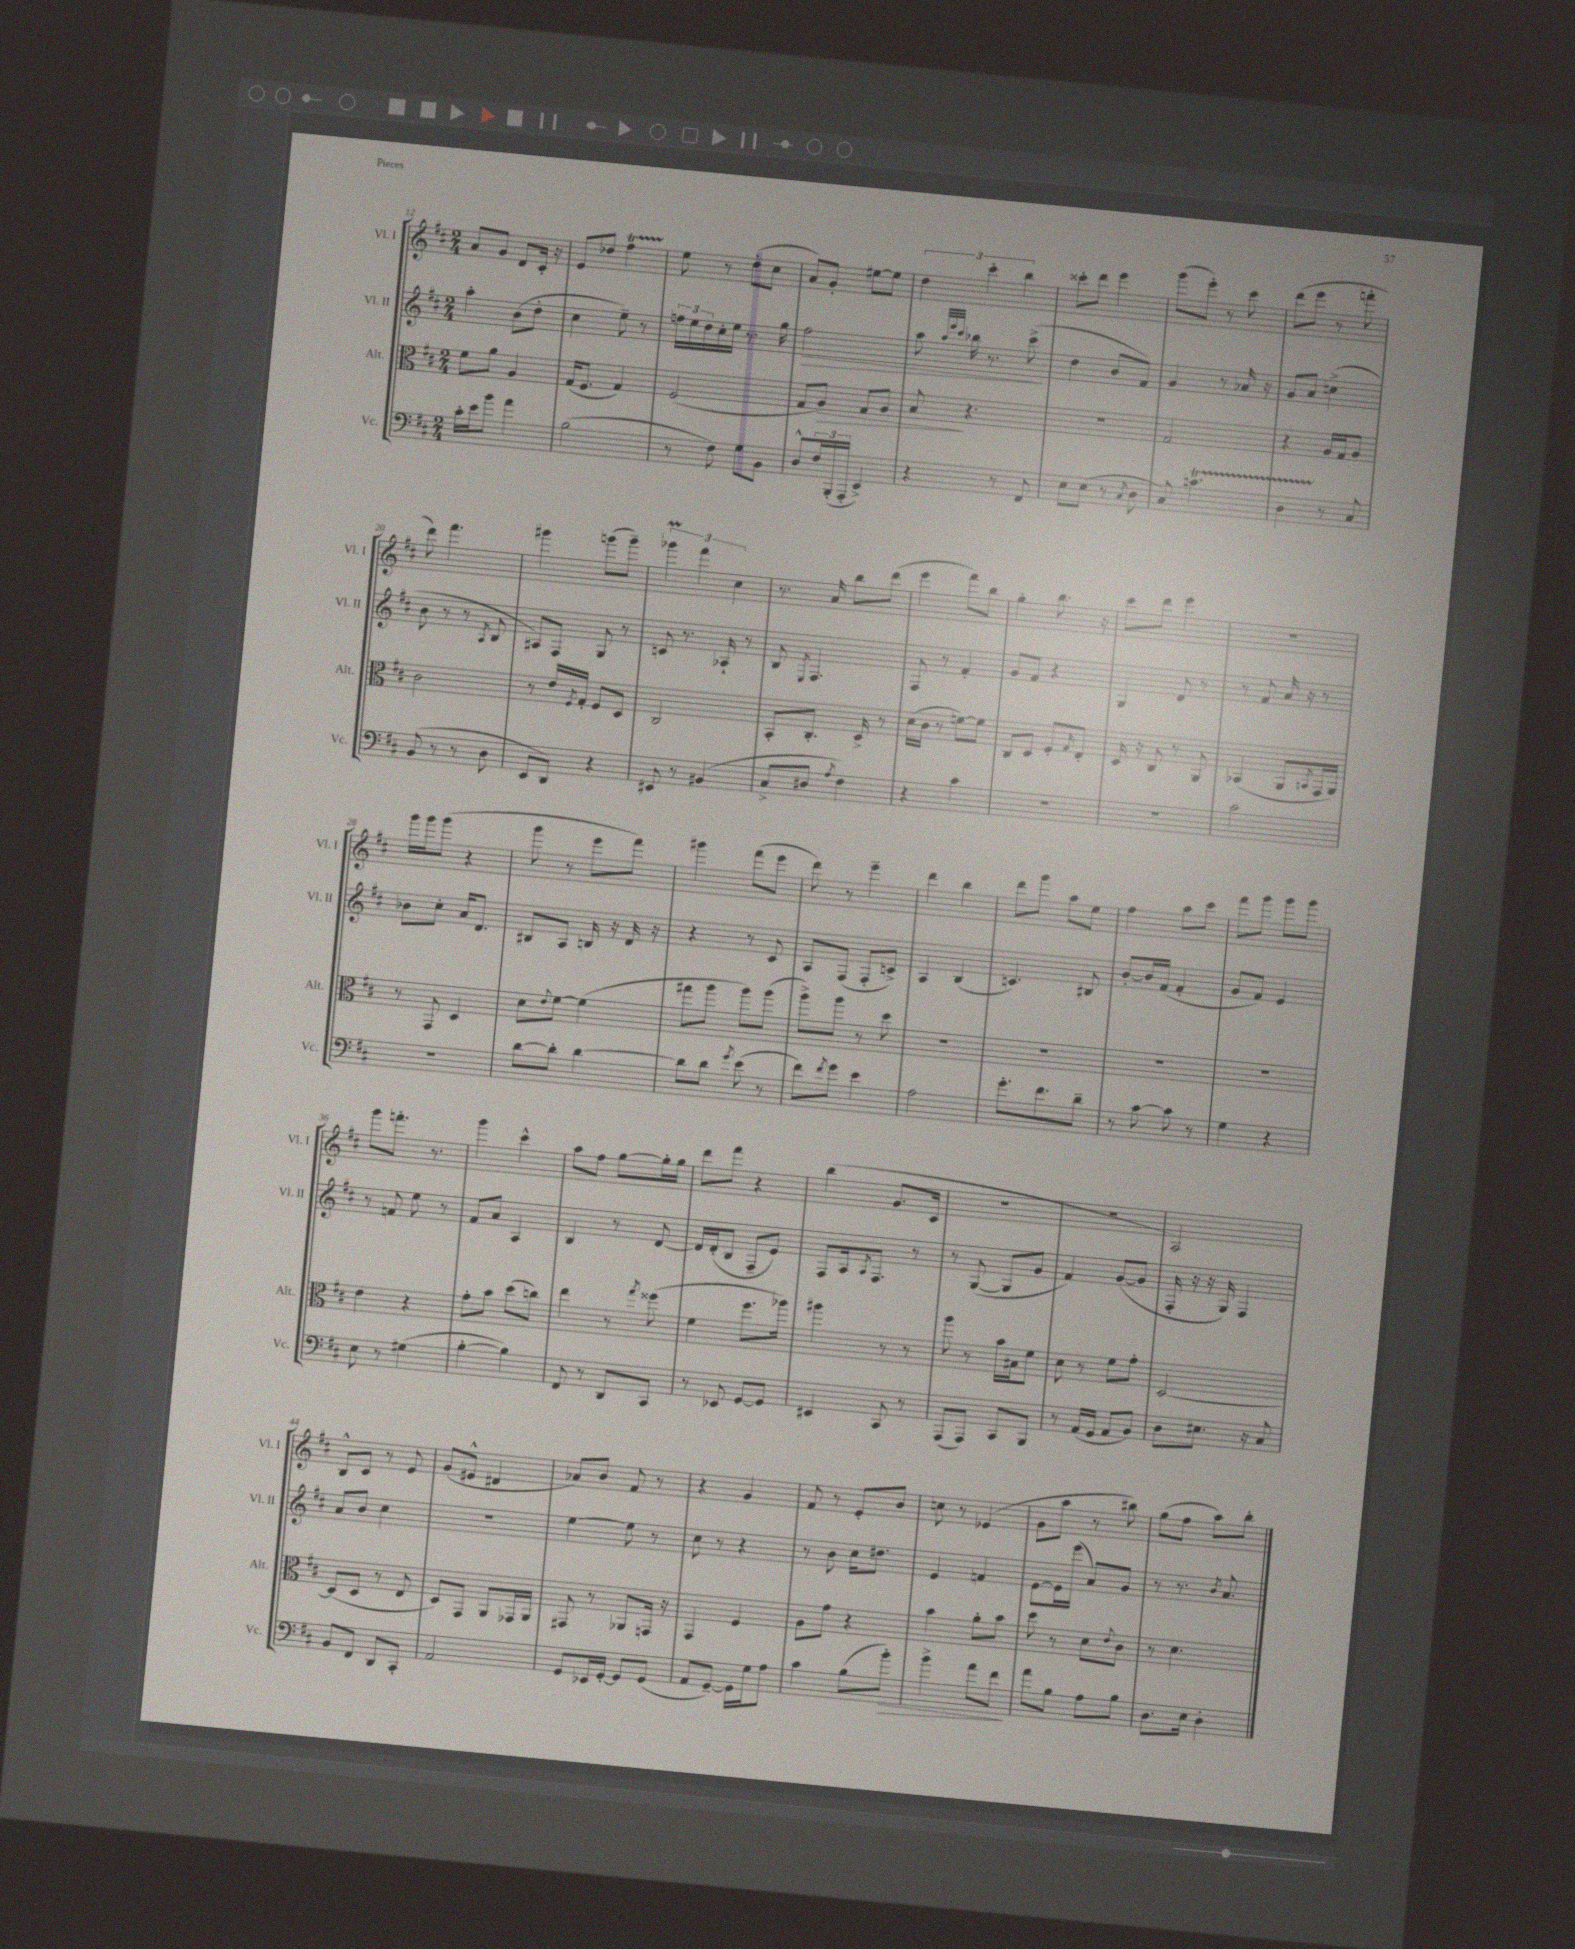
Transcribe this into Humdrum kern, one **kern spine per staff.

**kern	**kern	**kern	**kern
*staff4	*staff3	*staff2	*staff1
*clefF4	*clefC3	*clefG2	*clefG2
*k[f#c#]	*k[f#c#]	*k[f#c#]	*k[f#c#]
*M2/4	*M2/4	*M2/4	*M2/4
16c#'	8f#	4aa'	8a
16e	.	.	.
8b	8a	.	8g
4a	4A	(8b	8d
.	.	8dd'	16c#'
.	.	.	16r
=	=	=	=
(2B	(16G	4cc#	8e
.	8.F#	.	.
.	.	.	8dd-
.	4G)	8ee~)	4ff#
.	.	8r	.
=	=	=	=
8r	(2F#	24ff	8ee
.	.	24ee	.
.	.	24dd	.
8F#)	.	16cc#'	8r
.	.	16ee	.
8G	.	8.r	(8dd'
8BB	.	.	8cc#
.	.	16gg	.
=	=	=	=
8D^^	8G	2ff#	8a)
24F#	8A)	.	8g'
(24BBB'	.	.	.
24AAA'	.	.	.
4EE^)	8G	.	[8ee#
.	8A	.	8ee#]
=	=	=	=
4r	8B	8aa	6dd
.	.	32qqaa	.
.	.	32qqeee	.
.	.	32qqccc#	.
.	4.r	16bb-	.
.	.	.	6ccc#'
.	.	8.r	.
8r	.	.	.
.	.	.	6bb
8FF#	.	(8ccc#^	.
=	=	=	=
8E	2r	4dd	8ccc##'
(8E	.	.	8ddd
8r	.	8b	4eee
8qC#	.	.	.
8D	.	8f#)	.
=	=	=	=
8C#)	2G	4g	(8ggg
4.c	.	.	8eee')
.	.	8r	8r
.	.	16a-	8ccc#
.	.	16r	.
=	=	=	=
4D	4r	8g	(8ddd
.	.	8a	8eee
8r	16A	(4cc^	8r
.	16G	.	.
8C#	8A	.	8fff'
=	=	=	=
(8BB	2c#	8b	8ddd)
8r	.	8r	4.fff#
8r	.	8r	.
.	.	8qA	.
8D	.	8B	.
=	=	=	=
8EE	8r	8A#)	4ggg#
8DD)	16e	8F#	.
.	8qF#	.	.
.	16G'	.	.
4r	8F#	8G	(8ggg
.	8D	8r	8ggg~)
=	=	=	=
8EE#	2C#	8c	6ggg-
8r	.	8.r	.
.	.	.	6fff#
(4BB#	.	.	.
.	.	16A-`	.
.	.	.	6cc#
.	.	8r	.
=	=	=	=
8C#^	8BB'	8B	8.r
.	.	8qE	.
8D#	8.C#'	4.F#	.
.	.	.	16a
8qA	.	.	.
4F#)	.	.	8bb
.	16D^	.	.
.	8r	.	(8ddd
=	=	=	=
4r	(16d	8F#	4eee
.	16c#	.	.
.	8r	8r	.
4c#	[8f)	4f#'	8fff#)
.	8f]	.	8bb
=	=	=	=
2r	8C#	8g	4gg'
.	8D	8f#	.
.	8F#'	4r	8.bb
.	16qqG	.	.
.	8E'	.	.
.	.	.	16r
=	=	=	=
2r	16D	4G	8ccc#
.	16r	.	.
.	8C#	.	8ddd
.	8r	8d	4eee
.	8AA	8r	.
=	=	=	=
2c#	(4BB-	8r	2r
.	.	8f#	.
.	8AA	16a	.
.	.	16r	.
.	8qBB	.	.
.	16GG	8r	.
.	16AA)	.	.
=	=	=	=
2r	8r	8b-	16ggg
.	.	.	16ggg
.	8GG	8cc#'	(8ggg
.	4D	16a	4r
.	.	8.d	.
=	=	=	=
[8d	8d	8B#	8ggg
.	8qqe	.	.
8d']	[8f#	8A	8r
[4d	(4f#]	16B	8eee
.	.	16r	.
.	.	16d	8fff#)
.	.	16r	.
=	=	=	=
8d]	8gg#	4r	4ggg#
8d	8aa	.	.
8qg	.	.	.
(8e	8aa)	8r	(8fff#
8r	(8aa	8c#	8eee
=	=	=	=
8f#)	8aa^)	8A	8ddd)
8qf#	.	.	.
8g	8aa	(8F#	8r
4e	8r	8F#'	4eee~
.	8dd	8c^)	.
=	=	=	=
2A	2r	4A	4ddd
.	.	(4B	4bb
=	=	=	=
8.g'	2r	4.c)	8ddd
.	.	.	8ggg
8.f#	.	.	.
.	.	.	8aa
8d~	.	8B#	8ee
=	=	=	=
8r	2r	[8b'	4ff#
[8c#	.	16b]	.
.	.	(16f#	.
8c#]	.	4f#'	8aa
8r	.	.	8ccc#
=	=	=	=
4G	2r	8g	8fff#
.	.	8f#)	8ggg
4r	.	4e	8ggg
.	.	.	8ggg
=	=	=	=
8E	4e	8r	8ggg
8r	.	8f	8.fff'
(4G#	4r	8ee	.
.	.	.	8.r
.	.	8r	.
=	=	=	=
[4B'	8g'	8f#	4ggg
.	8b	8a	.
4B])	(8dd	4A	4ccc#^^
.	8cc)	.	.
=	=	=	=
8FF#	4ee	4B	8aa
8r	.	.	8ff#
8DD	8r	8r	[8gg
.	8qgg	.	.
8CC#	(8ff##	[8d	16gg']
.	.	.	16gg
=	=	=	=
8r	4f#	16d]	8ddd
.	.	(16d'	.
8EE-	.	8B	8fff#
[8GG	8.ff#	8F#~	4r
8GG]	.	8e)	.
.	16aa-)	.	.
=	=	=	=
4EE#	4aa#	8F#	(4bb
.	.	16A	.
.	.	8qA	.
.	.	8.F#	.
8CC#	8r	.	8.g
8r	8r	8r	.
.	.	.	16c#
=	=	=	=
(8AAA	8aa	8r	2r
8AAA)	8r	([8G	.
8CC#	16b	8G]	.
.	16B#	.	.
8BBB	8f#	8g	.
=	=	=	=
8r	8d	4f#)	2r
(16AA	8r	.	.
16GG	.	.	.
8AA	8f#	([8g	.
8BB)	8g'	8g]	.
=	=	=	=
8D	[2D	16F#'	2A)
.	.	16r	.
8.E#	.	16r	.
.	.	16G)	.
.	.	4F#	.
16r	.	.	.
8C#	.	.	.
=	=	=	=
8BB	(8D]	8a	8B^^
8FF#	8D	8b	8c#
8DD	8r	4cc#	8r
8CC#'	8E	.	8e
=	=	=	=
2AA	8D)	2r	(8g
.	8GG	.	8e#^^
.	8AA	.	4d#
.	16GG-	.	.
.	16AA	.	.
=	=	=	=
8GG	8GG#	[4ee	8a-)
16EE-	8r	.	8b
[16GG'	.	.	.
8GG]	8AA-	8ee]	8f#
(8GG	16GG	8r	8r
.	16r	.	.
=	=	=	=
8AA	4GG	8cc#	4r
[8GG~)	.	8r	.
16GG]	4F#	4r	4g
16G	.	.	.
8A	.	.	.
=	=	=	=
4c#	8A	8r	8f#
.	8g	8b	8r
(8B	4r	16cc#	8e'
.	.	8.dd#	.
8b')	.	.	8b
=	=	=	=
4b^	4b	4e	8cc
.	.	.	8r
8a	8a'	4f	(4e-
8f#	8b	.	.
=	=	=	=
8a	8dd	[8e	8g
8B	8r	16e]	8aa
.	.	(16eee	.
8A	8d	8a)	8r
.	8qqe	.	.
8B	8c#	8g	8bb#)
=	=	=	=
8.D	8r	8r	(8gg
.	4.d	8.r	8ff#
16E	.	.	.
4D'	.	.	8aa)
.	.	8qb	.
.	.	8.a	.
.	.	.	8bb'
==	==	==	==
*-	*-	*-	*-
